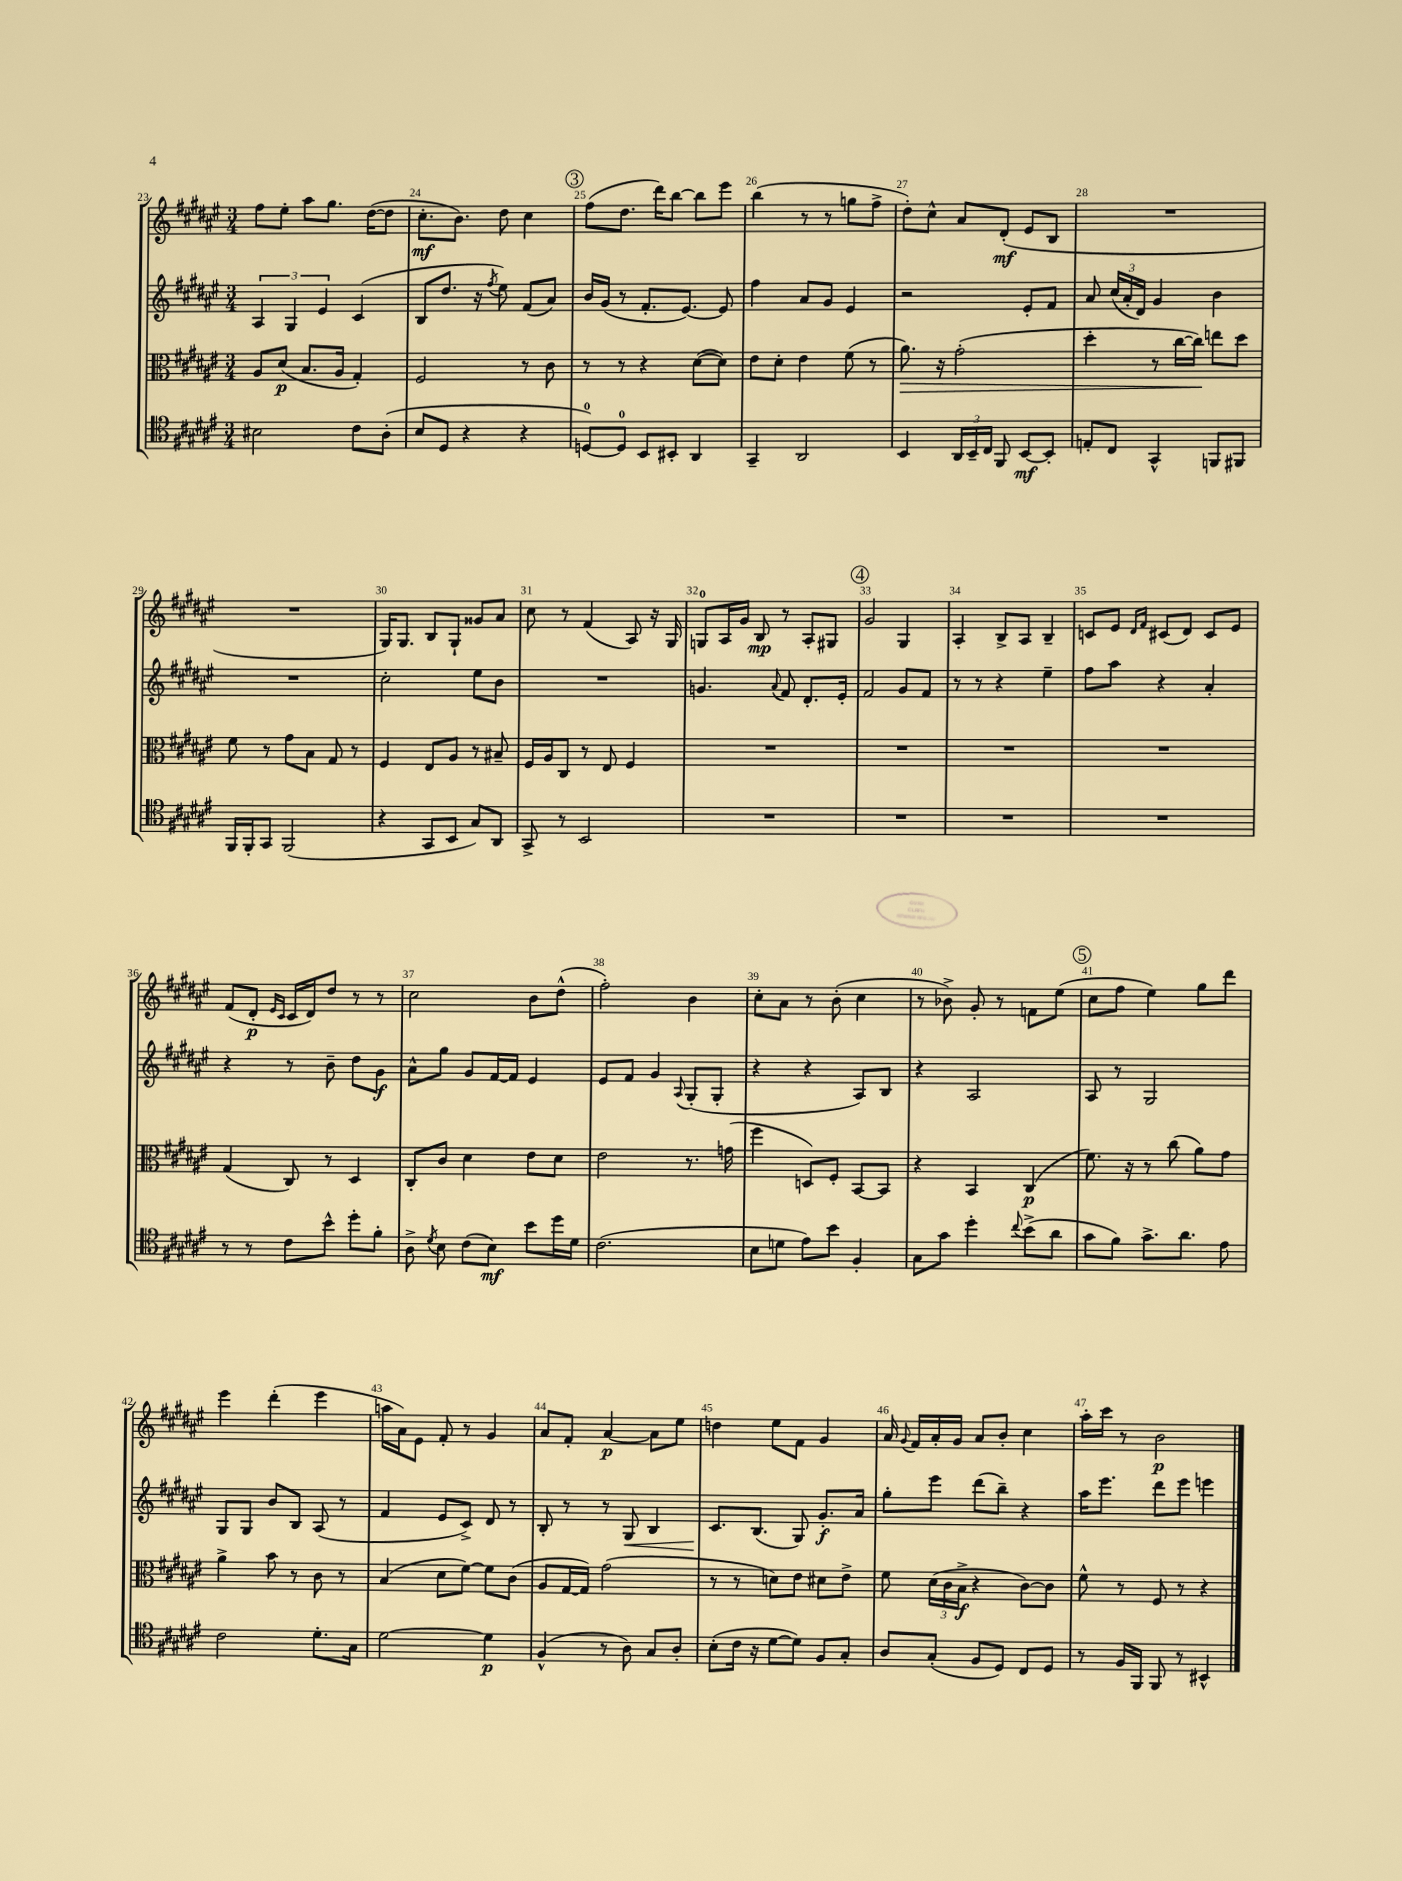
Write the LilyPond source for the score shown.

<<
\new StaffGroup <<
\new Staff = "s0" {
    \clef treble \key fis \major \numericTimeSignature \time 3/4
    \autoBeamOff fis''8[ eis''8]-. ais''8[ gis''8.] dis''16[~( dis''8] |
    cis''8.[-.\mf b'8.]) dis''8 cis''4 |
    \mark \markup { \circle "3" } fis''8[( dis''8.] dis'''16[) b''8]~ b''8[ eis'''8] |
    b''4( r8 r8 g''8[ fis''8]-> |
    dis''8[-.) cis''8]-^ ais'8[ dis'8]-.\mf( eis'8[ b8] |
    R2. |
    R2. |
    gis16[) gis8.] b8[ gis8]-! gisis'8[ ais'8] |
    cis''8 r8 fis'4( ais8) r16 gis16 |
    g8[-0 ais16 gis'16] b8\mp r8 ais8[-. gis8] |
    \mark \markup { \circle "4" } gis'2 gis4 |
    ais4-. b8[-> ais8] b4-- |
    c'8[ eis'8] \grace { dis'16[ fis'16] } cis'8[( dis'8]) cis'8[ eis'8] |
    fis'8[( dis'8]-.\p \grace { eis'16[ cis'16] } cis'16[ dis'16) dis''8] r8 r8 |
    cis''2 b'8[ dis''8]-^( |
    fis''2-.) b'4 |
    cis''8[-. ais'8] r8 b'8-.( cis''4 |
    r8 bes'8->) gis'8-. r8 f'8[ eis''8]( |
    \mark \markup { \circle "5" } cis''8[ fis''8] eis''4) gis''8[ dis'''8] |
    eis'''4 dis'''4-.( eis'''4 |
    a''16[ ais'16) eis'8] fis'8-. r8 gis'4 |
    ais'8[ fis'8]-. ais'4~\p ais'8[ eis''8] |
    d''4 eis''8[ fis'8] gis'4 |
    ais'16 \appoggiatura { gis'8 } fis'16[ ais'16-. gis'16] ais'8[ b'8]-. cis''4 |
    ais''16[-. cis'''16] r8 b'2\p \bar "|." |
}
\new Staff = "s1" {
    \clef treble \key fis \major \numericTimeSignature \time 3/4
    \autoBeamOff \tuplet 3/2 { ais4 gis4 eis'4 } cis'4( |
    b8[ dis''8.] r16 \acciaccatura { fis''8 } eis''8) fis'8[( ais'8]) |
    \mark \markup { \circle "3" } b'16[ gis'16]( r8 fis'8.[-. eis'8.]~) eis'8 |
    fis''4 ais'8[ gis'8] eis'4 |
    r2 eis'8[-. fis'8] |
    ais'8 \tuplet 3/2 { cis''16[( ais'16-. dis'16]) } gis'4 b'4 |
    R2. |
    cis''2-. eis''8[ b'8] |
    R2. |
    g'4. \appoggiatura { ais'8 } fis'8 dis'8.[-. eis'16]-. |
    \mark \markup { \circle "4" } fis'2 gis'8[ fis'8] |
    r8 r8 r4 eis''4-- |
    fis''8[ ais''8] r4 ais'4-. |
    r4 r8 b'8-- dis''8[ gis'8]\f |
    ais'8[-^ gis''8] gis'8[ fis'16~ fis'16] eis'4 |
    eis'8[ fis'8] gis'4 \appoggiatura { ais8 } gis8[-.( gis8]-. |
    r4 r4 ais8[) b8] |
    r4 ais2 |
    \mark \markup { \circle "5" } ais8 r8 gis2 |
    gis8[ gis8] b'8[ b8] ais8( r8 |
    fis'4 eis'8[ cis'8]->) dis'8 r8 |
    b8-. r8 r8 gis8\< b4 |
    cis'8.[\! b8.]( gis8) gis'8.[-.\f ais'16] |
    gis''8[-. eis'''8] dis'''8[( b''8]--) r4 |
    ais''16[ eis'''8.] dis'''8[ eis'''8] e'''4 \bar "|." |
}
\new Staff = "s2" {
    \clef alto \key fis \major \numericTimeSignature \time 3/4
    \autoBeamOff ais8[ dis'8]\p( b8.[ ais16] gis4-.) |
    fis2 r8 cis'8 |
    \mark \markup { \circle "3" } r8 r8 r4 dis'8[~( dis'8]) |
    eis'8[ dis'8]-. eis'4 fis'8( r8 |
    ais'8.\>) r16 gis'2-.( |
    dis''4-. r8 cis''16[~ cis''16]\!) e''8[ dis''8] |
    fis'8 r8 gis'8[ b8] gis8 r8 |
    fis4 eis8[ ais8] r8 bis8-- |
    fis16[ ais16 cis8] r8 eis8 fis4 |
    R2. |
    \mark \markup { \circle "4" } R2. |
    R2. |
    R2. |
    gis4( cis8) r8 dis4 |
    cis8[-. cis'8] dis'4 eis'8[ dis'8] |
    eis'2 r8. g'16( |
    fis''4 d8[) fis8]-. b,8[~ b,8] |
    r4 b,4 cis4\p( |
    \mark \markup { \circle "5" } fis'8.) r16 r8 cis''8( ais'8[) gis'8] |
    ais'4-> b'8 r8 cis'8 r8 |
    b4( dis'8[ fis'8]~) fis'8[ cis'8]( |
    ais8[ gis16~ gis16]) gis'2( |
    r8 r8 d'8[) eis'8] dis'8[ eis'8]-> |
    fis'8 \tuplet 3/2 { dis'16[( cis'16 b16]->\f } r4 cis'8[~) cis'8] |
    fis'8-^ r8 fis8 r8 r4 \bar "|." |
}
\new Staff = "s3" {
    \clef tenor \key fis \major \numericTimeSignature \time 3/4
    \autoBeamOff bis2 cis'8[ ais8]-.( |
    b8[ dis8] r4 r4 |
    \mark \markup { \circle "3" } d8[-0~) d8]-0 b,8[ bis,8]-. ais,4 |
    gis,4-- ais,2 |
    b,4 \tuplet 3/2 { ais,16[ b,16-- cis16] } fis,8 b,8[~\mf b,8]-. |
    e8[-. cis8] gis,4-^ f,8[ fis,8] |
    fis,16[ fis,16-. gis,8] fis,2( |
    r4 gis,8[ b,8] gis8[) ais,8] |
    gis,8-> r8 b,2 |
    R2. |
    \mark \markup { \circle "4" } R2. |
    R2. |
    R2. |
    r8 r8 cis'8[ b'8]-^ dis''8[-. fis'8]-. |
    ais8-> \acciaccatura { dis'8 } b8 cis'8[( b8]\mf) b'8[ dis''16 dis'16] |
    cis'2.( |
    b8[ d'8] eis'8[) b'8] fis4-. |
    gis8[ gis'8] dis''4-. \appoggiatura { cis''8 } b'8[->( ais'8] |
    \mark \markup { \circle "5" } gis'8[ fis'8]) gis'8.[-> ais'8.] eis'8 |
    cis'2 dis'8.[-. gis16] |
    dis'2~ dis'4\p |
    fis4-^( r8 ais8) gis8[ ais8]-. |
    b8[-.( cis'16] r16 dis'8[~ dis'8]) fis8[ gis8]-. |
    ais8[ gis8]-.( fis8[ dis8]) cis8[ dis8] |
    r8 fis16[ fis,16] fis,8 r8 bis,4-^ \bar "|." |
}
>>
>>
\layout { \context { \Score currentBarNumber = #23 \override BarNumber.break-visibility = ##(#f #t #t) barNumberVisibility = #all-bar-numbers-visible } }
